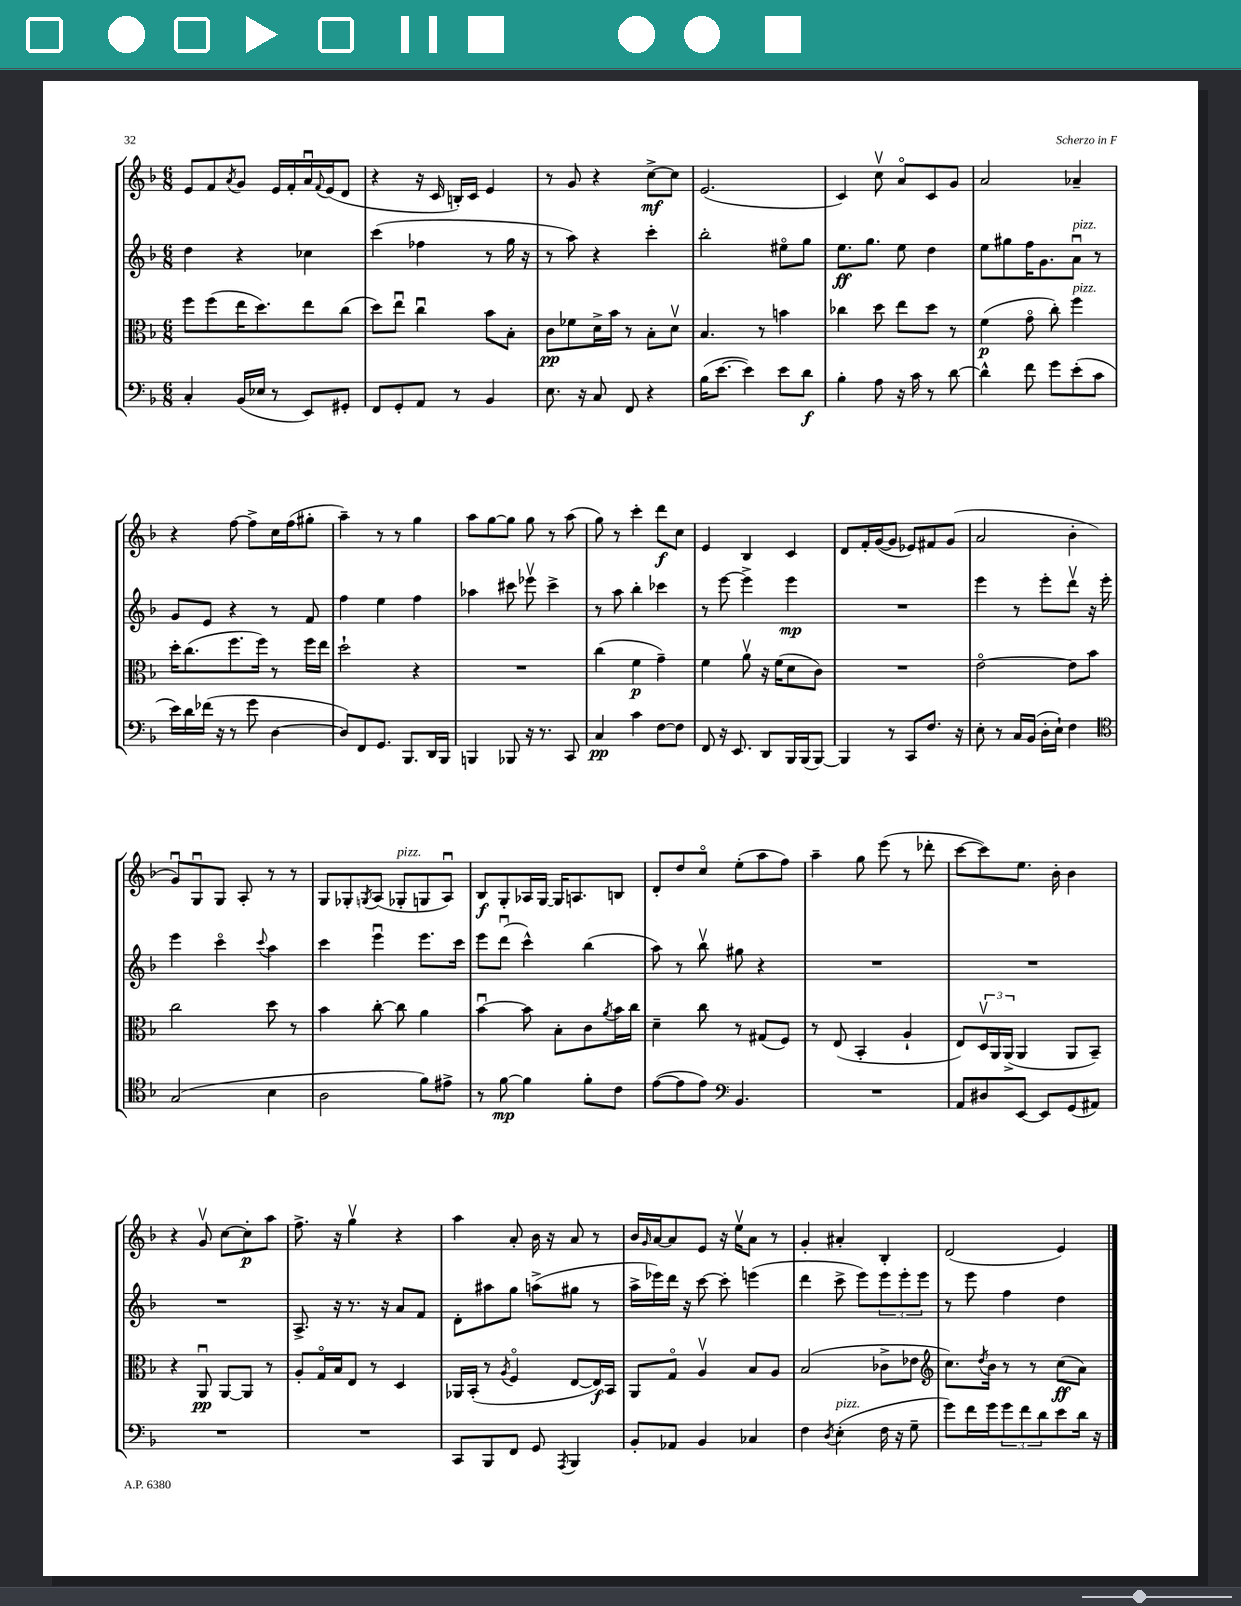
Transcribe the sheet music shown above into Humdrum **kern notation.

**kern	**kern	**kern	**kern
*staff4	*staff3	*staff2	*staff1
*clefF4	*clefC3	*clefG2	*clefG2
*k[b-]	*k[b-]	*k[b-]	*k[b-]
*M6/8	*M6/8	*M6/8	*M6/8
4C'/	8ff\L	4dd\	8e/L
.	(8ff\	.	8f/
.	.	.	8qa/
(16BB-/LL	16ee\K	4r	8g/J
16E-/JJ	8.dd\)	.	.
8r	.	.	16e/LL
.	.	.	16f'/
8EE/L)	8ee\	4cc-\	16au/
.	.	.	8qqf/
.	.	.	(16e/J
8GG#'/J	(8cc\J	.	8d/J
=	=	=	=
8FF/L	8dd\L)	(4ccc\	4r
8GG'/	8eeu\J	.	.
8AA/J	4ccu\	4ff-\	16r
.	.	.	16c/
8r	.	.	16B'/LL)
.	.	.	16c/JJ
4BB-/	8b-\L	8r	4e/
.	8B-'\J	16gg\	.
.	.	16r	.
=	=	=	=
8.E\	8c\L	8r	8r
.	8f-\	8aa\)	8g/
16r	.	.	.
8C/	16d^\L	4r	4r
.	16b-\JJ	.	.
8FF/	8r	.	.
4r	8B-'\L	4ccc'\	[8cc^\L
.	8dv\J	.	8cc\]J
=	=	=	=
(16B-\LK	4.B-/	2bb-'\	(2.e/
[8.e\J	.	.	.
4e\])	.	.	.
.	8r	.	.
8e\L	4b\	8ee#o\L	.
8d\J	.	8gg\J	.
=	=	=	=
4B-'\	4cc-\	8.ee\L	4c/)
.	.	8.gg\J	.
8A\	8dd\	.	8ccv\
16r	8ee\L	8ee\	8ao/L
16c\	.	.	.
8r	8dd\J	4dd\	8c/
[8d\	8r	.	8g/J
=	=	=	=
4d^^\]	(4f\	8ee\L	2a/
.	.	8gg#\	.
8f\	8go\	16ff\K	.
.	.	8.g\	.
8g\L	8cc'\)	.	.
(8e'\	4ff\	8au\J	4a-~/
8c\J	.	8r	.
=	=	=	=
16e\LL)	16dd'\LK	8g/L	4r
16d\	(8.cc\	.	.
(16f-\JJ	.	8e/J	.
16r	.	.	.
8r	8.ff\	4r	[8ff\
8g\	.	.	8ff^\]L
.	16ff\Jk)	.	.
[4D\	8r	8r	16cc\L
.	.	.	(16ff\J
.	16ff\LL	8f/	8gg#'\J
.	16ee\JJ	.	.
=	=	=	=
8D/]L)	2dd`\	4ff\	4aa~\)
8FF/	.	.	.
8.GG/J	.	4ee\	8r
.	.	.	8r
8.BBB-/L	.	.	.
.	4r	4ff\	4gg\
16DD/L	.	.	.
16BBB-/JJ	.	.	.
=	=	=	=
4BBB/	2.r	4aa-\	8aa\L
.	.	.	[8gg\
8BBB-/	.	8ccc#\	8gg\]J
16r	.	8eee-v\	8gg\
8.r	.	.	.
.	.	4ccc#^\	8r
8CC/	.	.	(8aa\
=	=	=	=
4C/	(4cc\	8r	8gg\)
.	.	8aa\	8r
4c\	4f\	4bb-'\	4ccc'\
[8F\L	4g~\)	4ccc-\	8ddd\L
8F\]J	.	.	8cc\J
=	=	=	=
8FF/	4f\	8r	4e/
16r	.	[8eee\	.
8.EE/	.	.	.
.	8av\	4eee^\]	4B-/
8DD/L	16r	.	.
.	(16f\LK	.	.
16BBB-/L	8d\	4eee\	4c/
(16BBB-/J	.	.	.
[8BBB-/J)	8c\J)	.	.
=	=	=	=
4BBB-/]	2.r	2.r	8d/L
.	.	.	16f'/L
.	.	.	([16g/J
8r	.	.	8g/]J
8CC/L	.	.	8e-/L)
8.F/J	.	.	8f#/
.	.	.	(8g/J
16r	.	.	.
=	=	=	=
8E'\	[2eo\	4eee\	2a/
8r	.	.	.
16C/LL	.	8r	.
(16BB-/JJ	.	.	.
16D'\LL	.	8eee'\L	.
16E`\JJ)	.	.	.
4F\	8e\]L	8dddv\J	4b-'\
.	8b-\J	16r	.
.	.	16eee'\	.
=	=	=	=
*clefC4	*	*	*
(2G/	2cc\	4eee\	8gu/L)
.	.	.	8Gu/
.	.	4ccco\	8G/J
.	.	.	8A'/
.	.	8qqccc/	.
4B-\	8dd\	4aa\	8r
.	8r	.	8r
=	=	=	=
2A\	4b-\	4ccc\	8G/L
.	.	.	8G-'/
.	.	.	8qG/
.	[8cc'\	4eeeu\	(8A/J
.	8cc\]	.	8G-'/L
8f\L)	4a\	8.eee\L	8G/
8e#^\J	.	.	8Au/J)
.	.	16ccc\Jk	.
=	=	=	=
8r	[4b-u\	8eee\L	8B-/L
[8f\	.	(8dddu\J	8G'/
4f\]	8b-\]	4ccc^^\)	16A-/L
.	.	.	[16G/JJ
.	8B-'\L	.	16G/]LK
.	.	.	8.A/
8f'\L	8c\	(4bb-\	.
.	8qa/	.	.
8c\J	16b-\L	.	8B/J
.	16cc\JJ	.	.
=	=	=	=
([8e\L	4d~\	8aa\)	8d'/L
8e\]	.	8r	8dd/
8e\J)	8cc\	8bb-v\	8cco/J
*clefF4	*	*	*
4.BB-/	8r	8gg#\	(8ee'\L
.	(8G#/L	4r	8aa\
.	8F/J)	.	8ff\J)
=	=	=	=
2.r	8r	2.r	4aa~\
.	(8E/	.	.
.	4BB-'/	.	8gg\
.	.	.	(8eee\
.	4A`/	.	8r
.	.	.	8ddd-'\
=	=	=	=
8AA/L	8E/L)	2.r	[8ccc\L
8D#/	24Dv/L	.	8ccc\])
.	24AA/	.	.
.	(24AA^/JJ	.	.
[8EE/J	4AA/	.	8.ee\J
8EE/]L	.	.	.
.	.	.	16b-'\
(8GG/	8AA/L	.	4b-\
8AA#/J)	8BB-~/J)	.	.
=	=	=	=
2.r	4r	2.r	4r
.	8AAu/	.	8gv/
.	[8AA/L	.	[8cc\L
.	8AA/]J	.	8cc'\]
.	8r	.	8aa\J
=	=	=	=
2.r	8A'/L	8.A^/	8.ff^\
.	16Go/L	.	.
.	16B-/J	16r	16r
.	8E/J	8.r	4ggv\
.	8r	.	.
.	.	16r	.
.	4D/	8a/L	4r
.	.	8f/J	.
=	=	=	=
8CC/L	16AA-/LL	8d'\L	4aa\
.	(16BB-'/JJ	.	.
8BBB-/	8r	8aa#\	.
.	8qA/	.	.
8FF/J	4Fo/	8gg\J	8a'/
8GG/	.	(8aa^\L	16b-\
.	.	.	16r
8qAAA/	.	.	.
4BBB-/	[8E/L	8gg#\J	8a/
.	16E/]L)	8r	8r
.	16BB-/JJ	.	.
=	=	=	=
8BB-'/L	8AA/L	16aa^\LL	16b-/LL
.	.	.	16qqg/
.	.	16eee-\)	[16a/J
8AA-/J	8Go/J	16ddd\JJ	8a/]
.	.	16r	.
4BB-/	4Av/	[8ccc\	8e/J
.	.	8ccc'\]	16r
.	.	.	16eev\LK
4C-/	8B-/L	(4eee\	8a\J
.	8A/J	.	8r
=	=	=	=
4F\	(2B-/	4ddd\	4g'/
8qD/	.	.	.
(4E'\	.	8ccc^\	4a#'/
.	.	8eee\L)	.
16F\	8c-^\L	12eee\	4B-'/
16r	.	.	.
.	.	12eee'\	.
8G~\	8e-\J	.	.
.	.	12eee\J	.
=	=	=	=
*	*clefG2	*	*
8g\L)	8.cc\L)	8r	(2d/
16f\L	.	8eee\	.
.	8qdd/	.	.
16g\J	16b-\Jk	.	.
12g\	8r	4ff\	.
12f\	.	.	.
.	8r	.	.
12d\	.	.	.
8e\	(8cc\L	4dd\	4e/)
16d\Jk	8a\J)	.	.
16r	.	.	.
==	==	==	==
*-	*-	*-	*-
